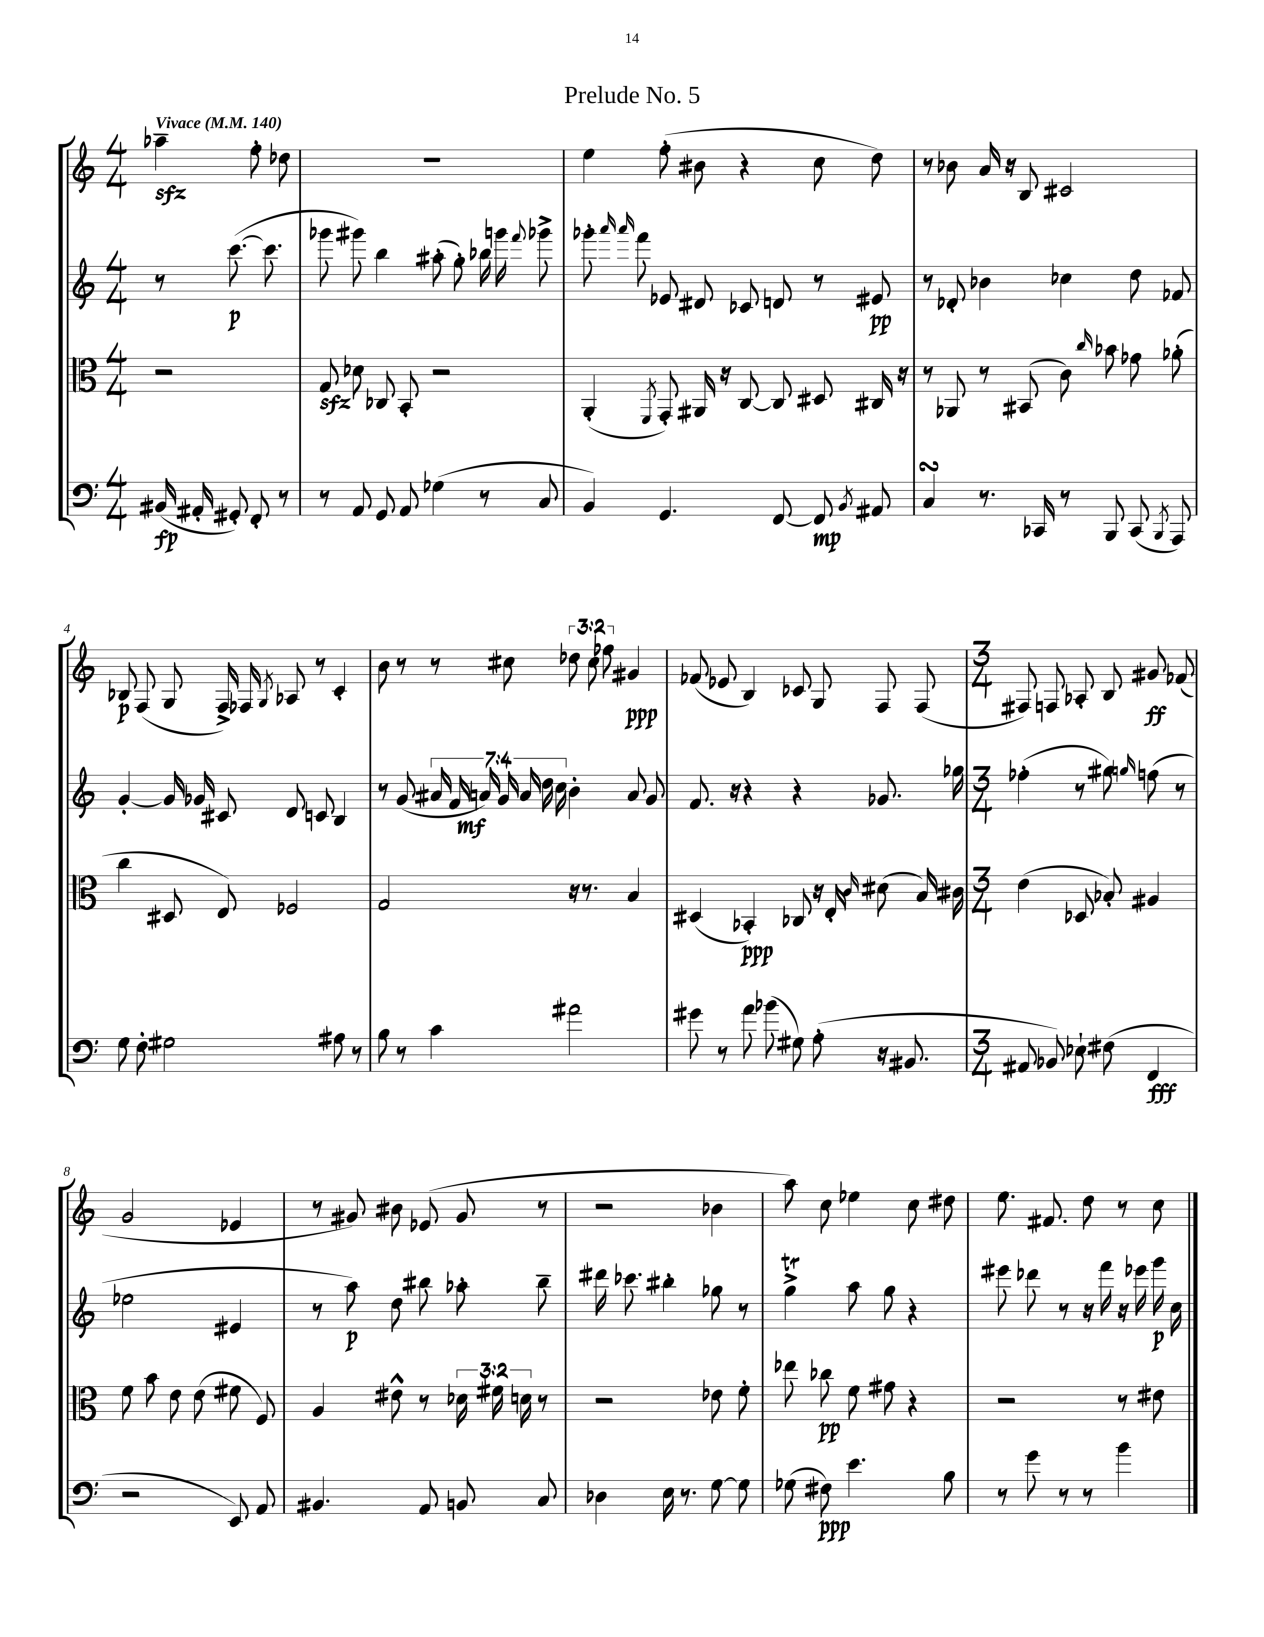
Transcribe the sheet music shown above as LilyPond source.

\header { title = "Prelude No. 5" }
<<
\new StaffGroup <<
\new Staff = "s0" {
    \clef treble \key c \major \numericTimeSignature \time 4/4 \override Staff.TupletNumber.text = #tuplet-number::calc-fraction-text \partial 2 \tempo "Vivace" 4 = 140
    \autoBeamOff aes''4--\sfz f''8-. des''8 |
    R1 |
    e''4 f''8-.( bis'8 r4 c''8 d''8) |
    r8 bes'8 a'16 r16 b8 cis'2 |
    bes8\p f8( g8 f16->) fes16 \acciaccatura { g8 } aes8 r8 c'4-. |
    b'8 r8 r8 cis''8 \tuplet 3/2 { des''8 cis''8 fes''8 } gis'4\ppp |
    fes'8( ees'8 b4) ces'8 g8 f8 f8( |
    \numericTimeSignature \time 3/4 fis8) f8 aes8-. b8 gis'8\ff fes'8( |
    g'2 ees'4 |
    r8 gis'8) bis'8 ees'8( gis'8 r8 |
    r2 bes'4 |
    a''8) c''8 ees''4 c''8 dis''8 |
    e''8. fis'8. d''8 r8 c''8 \bar "|." |
}
\new Staff = "s1" {
    \clef treble \key c \major \numericTimeSignature \time 4/4 \override Staff.TupletNumber.text = #tuplet-number::calc-fraction-text \partial 2
    \autoBeamOff r8 c'''8.~\p( c'''8. |
    ges'''8 gis'''8) b''4 ais''8-.( g''8-.) bes''16 g'''16 \appoggiatura { f'''8 } ges'''8-> |
    ges'''8-. \grace { a'''16 a'''16 } f'''8 ees'8 dis'8 ces'8 d'8 r8 eis'8\pp |
    r8 des'8-. bes'4 ces''4 d''8 fes'8 |
    g'4~-. g'16 ges'16 cis'8 d'8 c'8 b4 |
    r8 g'8( \tuplet 7/4 { ais'16 f'16 a'16\mf) g'16 a'16 d''16 c''16 } b'4-. a'8 g'8 |
    f'8. r16 r4 r4 ges'8. ges''16 |
    \numericTimeSignature \time 3/4 fes''4-.( r8 gis''8) \grace { g''16 } f''8( r8 |
    ees''2 eis'4 |
    r8 a''8\p) d''8 bis''8 aes''8-. bis''8-- |
    dis'''16 ces'''8. bis''4-. ges''8 r8 |
    g''4->\trill a''8 g''8 r4 |
    eis'''8 des'''8 r8 r16 f'''16 r16 ees'''16 g'''16\p c''16 \bar "|." |
}
\new Staff = "s2" {
    \clef alto \key c \major \numericTimeSignature \time 4/4 \override Staff.TupletNumber.text = #tuplet-number::calc-fraction-text \partial 2
    \autoBeamOff r2 |
    g8\sfz des'8 ces8 b,8-. r2 |
    a,4-.( \acciaccatura { f,8 } g,8-.) ais,16 r16 c8~ c8 dis8 cis16 r16 |
    r8 aes,8 r8 bis,8( c'8) \grace { c''16 } bes'8 ges'8 aes'8-.( |
    c''4 dis8 e8) fes2 |
    g2 r16 r8. b4 |
    dis4( bes,4-.\ppp) ces8 r16 e16-. \grace { c'16 } dis'8( b16) cis'16 |
    \numericTimeSignature \time 3/4 e'4( des8 bes8-.) ais4 |
    f'8 b'8 e'8 e'8( fis'8 f8) |
    a4 eis'8-^ r8 \tuplet 3/2 { des'16 fis'16 d'16 } r8 |
    r2 ees'8 f'8-. |
    ees''8 ces''8\pp f'8 gis'8 r4 |
    r2 r8 eis'8 \bar "|." |
}
\new Staff = "s3" {
    \clef bass \key c \major \numericTimeSignature \time 4/4 \partial 2
    \autoBeamOff bis,16\fp( ais,16-. gis,8-.) f,8-. r8 |
    r8 a,8 g,8 a,8 ges4( r8 c8 |
    b,4) g,4. f,8~ f,8\mp \acciaccatura { b,8 } ais,8 |
    c4\turn r8. ces,16 r8 b,,8 ces,8( \acciaccatura { b,,8 } a,,8) |
    g8 f8-. gis2 ais8 r8 |
    b8 r8 c'4 ais'2 |
    gis'8 r8 a'8 bes'8( gis8) a8-.( r16 bis,8. |
    \numericTimeSignature \time 3/4 ais,8 bes,8) ees8-! fis8( f,4\fff |
    r2 e,8) a,8 |
    bis,4. a,8 b,8 c8 |
    des4 e16 r8. g8~ g8 |
    ges8( fis8\ppp) e'4. b8 |
    r8 g'8 r8 r8 b'4 \bar "|." |
}
>>
>>
